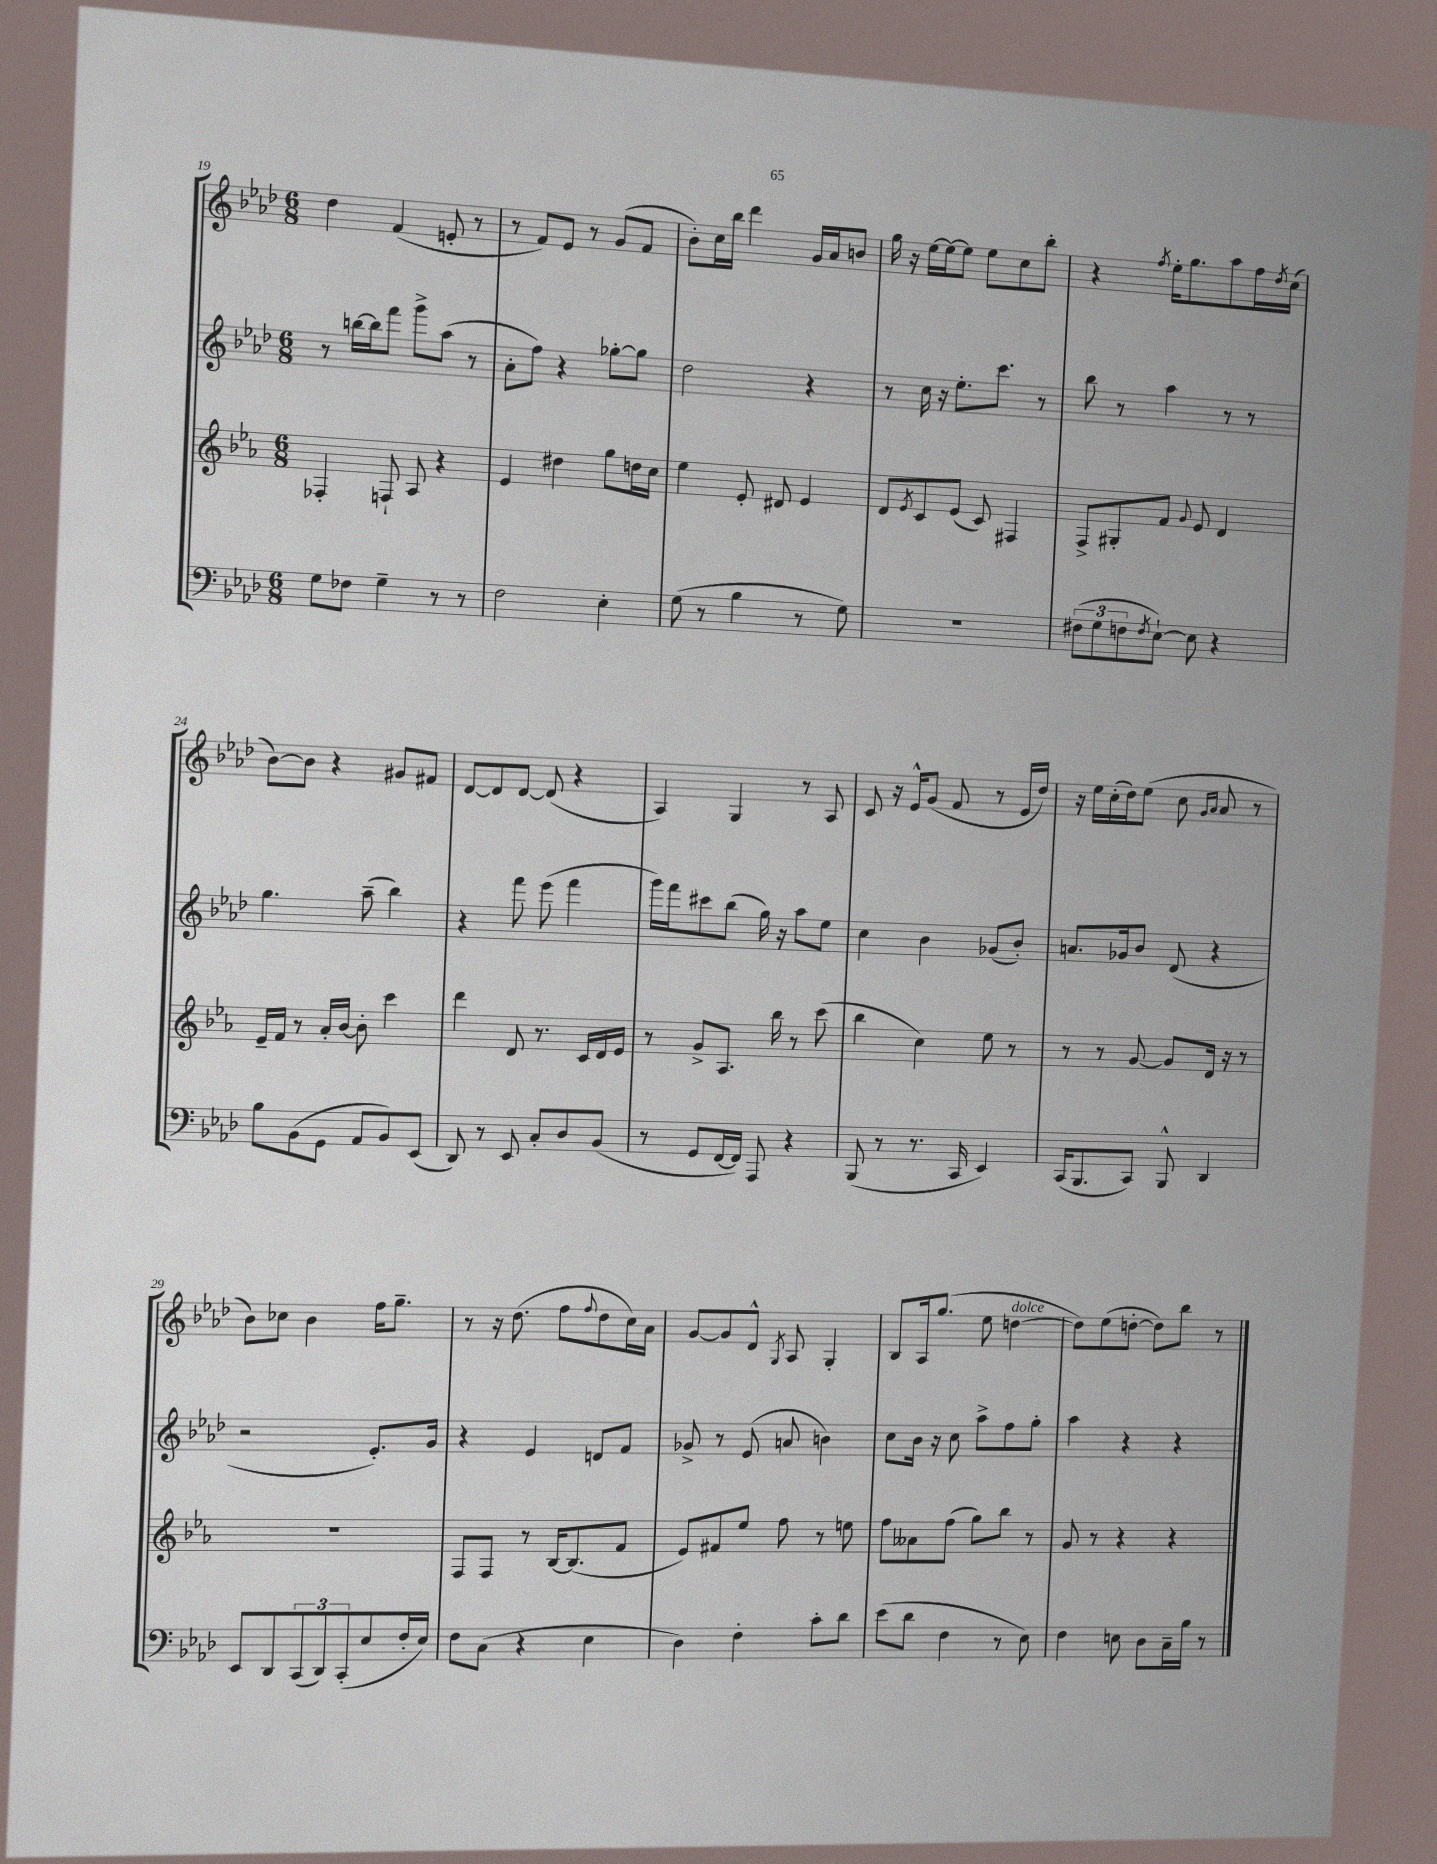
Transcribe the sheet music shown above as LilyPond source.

<<
\new StaffGroup <<
\new Staff = "s0" {
    \clef treble \key aes \major \numericTimeSignature \time 6/8
    des''4 f'4( e'8-. r8 |
    r8 f'8) ees'8 r8 g'8( f'8 |
    bes'8-.) c''16 bes''16 des'''4 g'16 aes'16 b'8 |
    g''16 r16 ees''16~ ees''16~ ees''8 ees''8 c''8 bes''8-. |
    r4 \acciaccatura { f''8 } ees''16-. g''8. aes''8 f''16 \acciaccatura { des''8 } c''16( |
    bes'8~) bes'8 r4 gis'8 fis'8 |
    des'8~ des'8 des'8~ des'8( r4 |
    aes4) g4 r8 aes8 |
    c'8 r16 ees'16-^ g'8( f'8 r8 ees'16 des''16) |
    r16 ees''16 c''16-.( des''16) ees''8( c''8 \grace { g'16 aes'16 } aes'8 r8 |
    bes'8) ces''8 bes'4 f''16 g''8.-- |
    r8 r16 des''8.( f''8 \appoggiatura { f''8 } des''8 c''16) aes'16 |
    g'8~ g'8 des'8-^ \acciaccatura { g8 } aes8 g4-. |
    bes8 aes16 g''8.( ees''8 d''4~^\markup { \italic "dolce" } |
    d''8) ees''8( d''8~-. d''8) bes''8 r8 \bar "|." |
}
\new Staff = "s1" {
    \clef treble \key aes \major \numericTimeSignature \time 6/8
    r8 b''16~ b''16 f'''8 g'''8-> aes''8( r8 |
    aes'8-. f''8) r4 ges''8~-. ges''8 |
    des''2 r4 |
    r8 c''16 r16 ees''8.-. c'''8. r8 |
    bes''8 r8 aes''4 r8 r8 |
    g''4. aes''8--( bes''4) |
    r4 f'''8 ees'''8( f'''4 |
    g'''16) f'''16 cis'''8 bes''8( g''16) r16 aes''8 ees''8 |
    c''4 bes'4 ges'8( bes'8-.) |
    a'8. ges'16 bes'8 des'8( r4 |
    r2 ees'8.-.) g'16 |
    r4 ees'4 d'8 f'8 |
    ges'8-> r8 ees'8( a'8 b'4) |
    c''8 bes'16 r16 c''8 aes''8-> f''8 g''8-. |
    aes''4 r4 r4 \bar "|." |
}
\new Staff = "s2" {
    \clef treble \key ees \major \numericTimeSignature \time 6/8
    fes4-. f8-! aes8 r4 |
    ees'4 dis''4 g''8 d''16 c''16 |
    ees''4 ees'8-. dis'8 ees'4 |
    d'8 \acciaccatura { ees'8 } c'8 ees'8( c'8) fis4 |
    f8-> gis8-. f'8 \appoggiatura { g'8 } ees'8 d'4 |
    ees'16-- f'16 r8 aes'16-. bes'16~ bes'8-. c'''4 |
    d'''4 d'8 r8. c'16 d'16 ees'16 |
    r8 g'8-> aes8. bes''16 r8 c'''8( |
    bes''4 c''4) ees''8 r8 |
    r8 r8 g'8~ g'8 d'16 r16 r8 |
    R2. |
    f8 f8 r8 bes16~ bes8.( f'8 |
    ees'8) fis'8 ees''8 f''8 r8 e''8 |
    f''8 aeses'8 f''8( g''8) bes''8 r8 |
    g'8 r8 r4 r4 \bar "|." |
}
\new Staff = "s3" {
    \clef bass \key aes \major \numericTimeSignature \time 6/8
    g8 fes8 g4-- r8 r8 |
    f2 ees4-. |
    g8( r8 bes4 r8 g8) |
    R2. |
    \tuplet 3/2 { fis8( g8 f8 } \acciaccatura { f8 } ees8~-!) ees8 r4 |
    bes8 bes,8( g,8 aes,8 bes,8) ees,8( |
    des,8) r8 ees,8 c8-. des8 bes,8( |
    r8 g,8 f,16~ f,16) aes,,8 r4 |
    bes,,8( r8 r8. c,16 ees,4) |
    c,16( bes,,8. c,8) bes,,8-^ des,4 |
    ees,8 des,8 \tuplet 3/2 { c,8( des,8) c,8-.( } ees8 f16-. ees16) |
    f8 c8( r4 ees4 |
    des4) f4-. c'8-. des'8 |
    ees'8( des'8 f4 r8 ees8) |
    f4 e8 des8 c16-- bes16 r8 \bar "|." |
}
>>
>>
\layout { \context { \Score currentBarNumber = #19 } }
